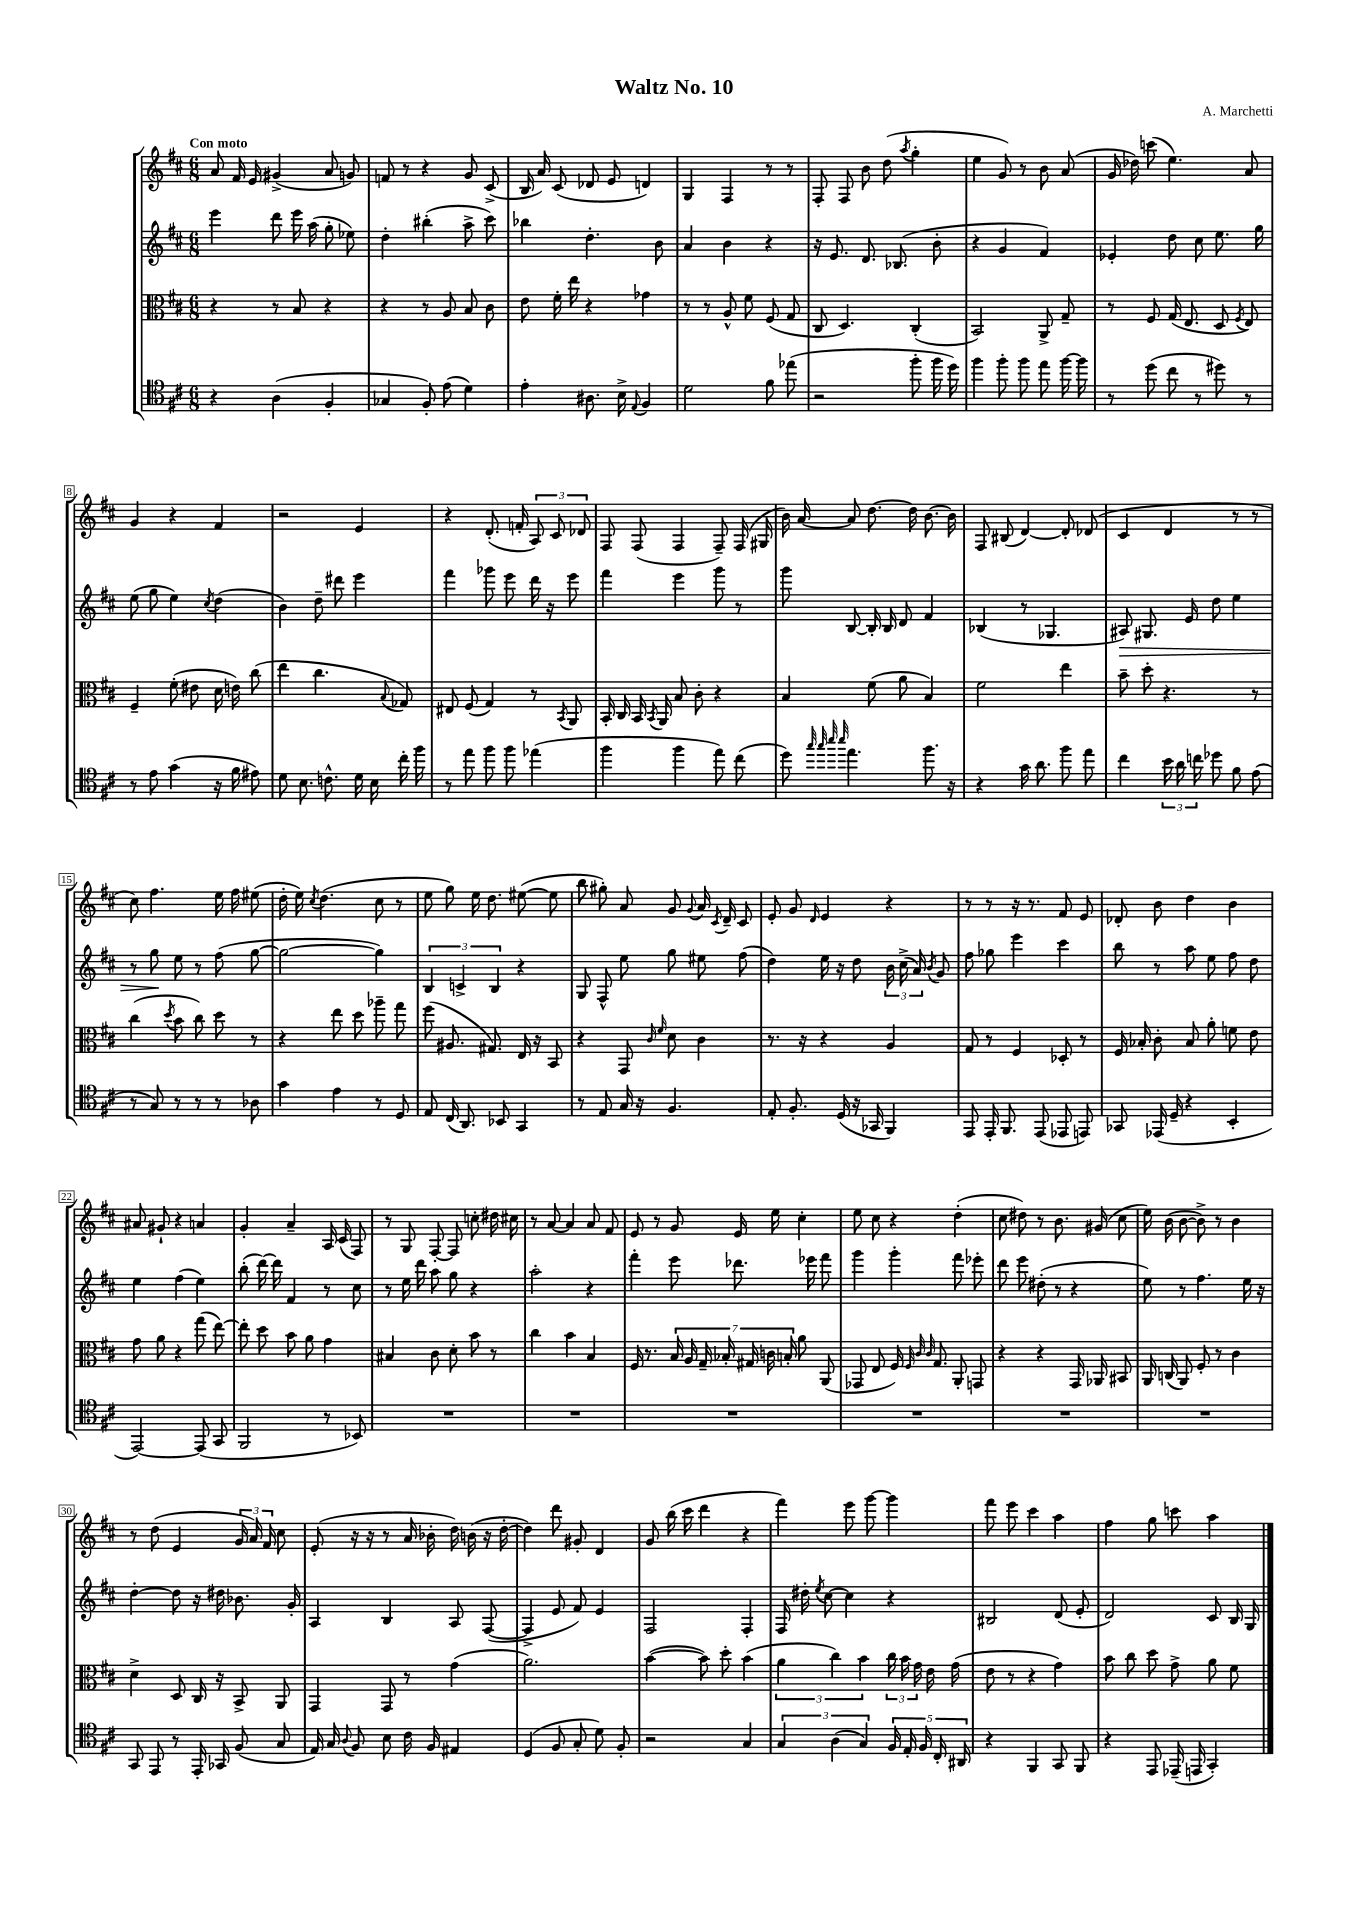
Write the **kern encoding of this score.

**kern	**kern	**kern	**dynam	**kern
*part4	*part3	*part2	*part2	*part1
*staff4	*staff3	*staff2	*staff2	*staff1
*clefC4	*clefC3	*clefG2	*	*clefG2
*k[f#c#]	*k[f#c#]	*k[f#c#]	*	*k[f#c#]
*M6/8	*M6/8	*M6/8	*	*M6/8
=1	=1	=1	=1	=1
!	!	!	!	!LO:TX:a:B:t=Con moto
4r	4r	4eee\	.	8a/
.	.	.	.	16f#/
.	.	.	.	16e/
(4A\	8r	8ddd\	.	(4g#X^/
.	8B/	16eee\	.	.
.	.	(16aa\	.	.
4F#'/	4r	8gg'\	.	8a/
.	.	8ee-X\)	.	8gn/)
=2	=2	=2	=2	=2
4G-X/	4r	4dd'\	.	8fn/
.	.	.	.	8r
8F#'/)	8r	(4bb#X'\	.	4r
(8e\	8A/	.	.	.
4d\)	8B/	8aa^\	.	8g/
.	8c#\	8ccc#\)	.	(8c#^/
=3	=3	=3	=3	=3
4e'\	8e\	4bb-X\	.	16B/
.	.	.	.	16a/)
.	16f#'\	.	.	(8c#/
.	16ee\	.	.	.
8.A#X\	4r	4.dd'\	.	8d-X/
.	.	.	.	8e/
16B^\	.	.	.	.
8qqE/	.	.	.	.
4F#/	4g-X\	.	.	4dn/)
.	.	8b\	.	.
=4	=4	=4	=4	=4
2d\	8r	4a/	.	4G/
.	8r	.	.	.
.	8A^^/	4b\	.	4F#/
.	8f#\	.	.	.
8f#\	(8F#/	4r	.	8r
(8ee-X\	8G/	.	.	8r
=5	=5	=5	=5	=5
2r	8C#/	16r	.	8F#'/
.	.	8.e/	.	.
.	4.D/)	.	.	8F#/
.	.	8.d/	.	8b\
.	.	.	.	(8dd\
.	.	(8.B-X/	.	.
.	.	.	.	8qaa/
8ff#'\	(4C#'/	.	.	4gg'\
16ff#\	.	8b'\	.	.
16dd\)	.	.	.	.
=6	=6	=6	=6	=6
4ff#\	2BB/)	4r	.	4ee\
8ff#'\	.	4g/	.	8g/)
8ff#\	.	.	.	8r
8ee\	8AA^/	4f#/)	.	8b\
[16ff#\	8G~/	.	.	(8a/
16ff#\]	.	.	.	.
=7	=7	=7	=7	=7
8r	8r	4e-X'/	.	16g/
.	.	.	.	16dd-X\)
(8dd\	8F#/	.	.	(8cccn\
8cc#\	(16G/	8dd\	.	4.ee\)
.	8.E/	.	.	.
8r	.	8cc#\	.	.
8dd#X\)	8D/	8.ee\	.	.
.	8qF#/	.	.	.
8r	8E/)	.	.	8a/
.	.	16gg\	.	.
!!LO:LB:g=z
=8	=8	=8	=8	=8
8r	4F#~/	(8ee\	.	4g/
8e\	.	8gg\	.	.
(4g\	(8f#'\	4ee\)	.	4r
.	8e#X\	.	.	.
.	.	8qcc#/	.	.
16r	16d\	(4dd\	.	4f#/
16f#\	16en\)	.	.	.
8e#X\)	(8cc#\	.	.	.
=9	=9	=9	=9	=9
8d\	4ee\	4b\)	.	2r
8.B\	.	.	.	.
.	4.cc#\	8dd~\	.	.
8.cn^^\	.	.	.	.
.	.	8ddd#X\	.	.
16d\	.	4eee\	.	4e/
16B\	.	.	.	.
.	8qqB/	.	.	.
16cc#'\	8G-X/)	.	.	.
16ff#\	.	.	.	.
=10	=10	=10	=10	=10
8r	8E#X/	4fff#\	.	4r
8ee\	(8F#/	.	.	.
8ff#\	4G/)	8ggg-X\	.	(8.d'/
8ff#\	.	8eee\	.	.
.	.	.	.	16fn'/
(4ee-X\	8r	16ddd\	.	12A/)
.	.	16r	.	.
.	.	.	.	12c#/
.	8qBB/	.	.	.
.	8AA/	8eee\	.	.
.	.	.	.	12d-X/
=11	=11	=11	=11	=11
4ff#\	16BB'/	4fff#\	.	8F#/
.	16C#/	.	.	.
.	16BB/	.	.	(8F#/
.	8qBB/	.	.	.
.	16AA/	.	.	.
4ff#\	8B/	4eee\	.	4F#/
.	8c#'\	.	.	.
8ee\)	4r	8ggg\	.	8F#~/)
(8cc#\	.	8r	.	(16F#/
.	.	.	.	16G#X/
=12	=12	=12	=12	=12
8dd\)	4B/	8ggg\	.	16b\)
.	.	.	.	[16a/
32qqgg/	.	.	.	.
32qqgg/	.	.	.	.
32qqbb/	.	.	.	.
32qqbb/	.	.	.	.
4.ee\	.	[8B/	.	8a/]
.	(8f#\	16B'/]	.	[8.dd\
.	.	16B/	.	.
.	8a\	8d/	.	.
.	.	.	.	16dd\]
8.ff#\	4B/)	4f#/	.	[8.b\
16r	.	.	.	16b\]
=13	=13	=13	=13	=13
4r	2f#\	(4B-X/	.	8F#/
.	.	.	.	(8B#X/
16g\	.	8r	.	[4d/)
8.a\	.	.	.	.
.	.	4.G-X/	.	.
8ff#\	4ee\	.	.	8d'/]
8ee\	.	.	.	(8d-X/
=14	=14	=14	=14	=14
!	!	!	!LO:HP:b	!
4cc#\	8b~\	8A#X/)	>	4c#/
.	8dd'\	8.G#X/	.	.
24b\	4.r	.	.	4d/
24a\	.	.	.	.
.	.	16e/	.	.
24ccn\	.	.	.	.
8dd-X\	.	8dd\	.	.
8f#\	.	4ee\	.	8r
(8e\	8r	.	.	8r
!!LO:LB:g=z
=15	=15	=15	=15	=15
8r	(4cc#\	8r	.	8cc#\)
8G/)	.	8gg\	.	4.ff#\
.	8qdd/	.	.	.
8r	8b\	8ee\	]	.
8r	8cc#\)	8r	.	.
8r	8dd\	(8ff#\	.	16ee\
.	.	.	.	16ff#\
8A-X\	8r	[8gg\	.	(8ee#X\
=16	=16	=16	=16	=16
4g\	4r	2gg\_	.	16dd'\
.	.	.	.	16ee\)
.	.	.	.	8qcc#/
.	.	.	.	(4.dd\
4e\	8ee\	.	.	.
.	8dd\	.	.	.
8r	8aa-X~\	4gg\])	.	8cc#\
8D/	8gg\	.	.	8r
=17	=17	=17	=17	=17
8E/	(8ff#\	6B/	.	8ee\
(16C#/	8.A#X/	.	.	8gg\)
.	.	6cn^/	.	.
8.AA/)	.	.	.	.
.	.	.	.	16ee\
.	8.G#X/)	.	.	8.dd\
.	.	6B/	.	.
8BB-X/	.	.	.	.
4GG/	16E/	4r	.	([8ee#X\
.	16r	.	.	.
.	8BB/	.	.	8ee#\]
=18	=18	=18	=18	=18
8r	4r	8G/	.	8bb\
8E/	.	8F#^^/	.	8gg#X'\)
16G/	8GG/	8ee\	.	8a/
16r	.	.	.	.
.	16qqc#/	.	.	.
.	16qqf#/	.	.	.
4.F#/	8d\	8gg\	.	8g/
.	.	.	.	8qqg/
.	4c#\	8ee#X\	.	16a/
.	.	.	.	8qc#/
.	.	.	.	16d~/
.	.	(8ff#\	.	8c#/
=19	=19	=19	=19	=19
8E'/	8.r	4dd\)	.	8e'/
8.F#'/	.	.	.	8g/
.	16r	.	.	.
.	.	.	.	16qqd/
.	4r	16ee\	.	4e/
(16D/	.	16r	.	.
16r	.	8dd\	.	.
16GG-X/	.	.	.	.
4FF#/)	4A/	24b\	.	4r
.	.	(24cc#^\	.	.
.	.	24a/)	.	.
.	.	8qb/	.	.
.	.	8g/	.	.
=20	=20	=20	=20	=20
8EE/	8G/	8ff#\	.	8r
16EE'/	8r	8gg-X\	.	8r
8.FF#/	.	.	.	.
.	4F#/	4eee\	.	16r
.	.	.	.	8.r
(8EE/	.	.	.	.
8EE-X/	8D-X'/	4ccc#\	.	8f#/
8EEn/)	8r	.	.	8e/
=21	=21	=21	=21	=21
8GG-X/	16F#/	8bb\	.	8d-X'/
.	16B-X'/	.	.	.
(16EE-X/	8c#'\	8r	.	8b\
16D~/	.	.	.	.
4r	8B-/	8aa\	.	4dd\
.	8a'\	8ee\	.	.
4BB'/	8fn\	8ff#\	.	4b\
.	8e\	8dd\	.	.
!!LO:LB:g=z
=22	=22	=22	=22	=22
[2EE/)	8g\	4ee\	.	8a#X/
.	8a\	.	.	8g#X`/
.	4r	(4ff#\	.	4r
(8EE/]	(8gg\	4ee\)	.	4an/
8GG/	[8ee\)	.	.	.
=23	=23	=23	=23	=23
2FF#/	8ee'\]	(8bb'\	.	4g'/
.	8dd\	[16ddd\)	.	.
.	.	16ddd\]	.	.
.	8b\	4f#/	.	4a~/
.	8a\	.	.	.
8r	4g\	8r	.	16A/
.	.	.	.	(16c#/
8BB-X/)	.	8cc#\	.	8F#/)
=24	=24	=24	=24	=24
2.r	4B#X/	8r	.	8r
.	.	16ee\	.	8G/
.	.	16ddd\	.	.
.	8c#\	8aa\	.	[8F#'/
.	8d'\	8gg\	.	8F#/]
.	8b\	4r	.	8ccn'\
.	8r	.	.	16dd#X\
.	.	.	.	16cc#X\
=25	=25	=25	=25	=25
2.r	4cc#\	2aa'\	.	8r
.	.	.	.	[8a/
.	4b\	.	.	4a/]
.	4B/	4r	.	8a/
.	.	.	.	8f#/
=26	=26	=26	=26	=26
2.r	16F#/	4fff#'\	.	8e/
.	8.r	.	.	.
.	.	.	.	8r
.	28B/	8eee\	.	8g/
.	28A/	.	.	.
.	28G~/	.	.	.
.	28B-X'/	.	.	.
.	.	8.ddd-X\	.	16e/
.	28G#X/	.	.	.
.	28cn\	.	.	.
.	.	.	.	16ee\
.	28Bn'/	.	.	.
.	8a\	.	.	4cc#'\
.	.	16eee-X\	.	.
.	(8AA/	8fff#\	.	.
=27	=27	=27	=27	=27
2.r	8GG-X/	4ggg\	.	8ee\
.	8E/	.	.	8cc#\
.	16F#/)	4ggg'\	.	4r
.	32qqF#/	.	.	.
.	32qqc#/	.	.	.
.	32qqc#/	.	.	.
.	8.G/	.	.	.
.	8AA'/	8fff#\	.	(4dd'\
.	8GGn/	8eee-X'\	.	.
=28	=28	=28	=28	=28
2.r	4r	8ddd\	.	8cc#\
.	.	8eee\	.	8dd#X\)
.	4r	(8dd#X'\	.	8r
.	.	8r	.	8.b\
.	16GG/	4r	.	.
.	16AA-X/	.	.	(16g#X/
.	8BB#X/	.	.	8cc#\
=29	=29	=29	=29	=29
2.r	16AA/	8ee\)	.	16ee\)
.	(16Cn/	.	.	(16b\
.	8AA/)	8r	.	[8b\
.	8F#'/	4.ff#\	.	8b^\])
.	8r	.	.	8r
.	4c#\	.	.	4b\
.	.	16ee\	.	.
.	.	16r	.	.
!!LO:LB:g=z
=30	=30	=30	=30	=30
8GG/	4d^\	[4dd'\	.	8r
8EE/	.	.	.	(8dd\
8r	8D/	8dd\]	.	4e/
16EE'/	16C#/	16r	.	.
16GG-X/	16r	16dd#X\	.	.
(8F#/	8BB^/	8.b-X\	.	24g/
.	.	.	.	24a/)
.	.	.	.	24f#/
8G/	8AA/	.	.	8cc#\
.	.	16g'/	.	.
=31	=31	=31	=31	=31
16E/)	4GG/	4A/	.	(8e'/
16G/	.	.	.	.
8qqA/	.	.	.	.
8F#/	.	.	.	16r
.	.	.	.	16r
8B\	8GG/	4B/	.	8r
16c#\	8r	.	.	16a/
16F#/	.	.	.	16b-X'\
4E#X/	(4g\	8A/	.	16dd\)
.	.	.	.	(16bn\
.	.	([8F#/	.	16r
.	.	.	.	[16dd'\
=32	=32	=32	=32	=32
(4D/	2.a\)	4F#^/]	.	4dd\])
8F#/	.	8e/	.	8ddd\
8G'/	.	8f#/)	.	8g#X'/
8d\)	.	4e/	.	4d/
8F#'/	.	.	.	.
=33	=33	=33	=33	=33
2r	([4b\	2F#/	.	8g/
.	.	.	.	(16bb\
.	.	.	.	16ccc#\
.	8b\])	.	.	4ddd\
.	8dd'\	.	.	.
4G/	(4b\	4F#'/	.	4r
=34	=34	=34	=34	=34
6G/	6a\	16F#/	.	4fff#\)
.	.	16dd#X'\	.	.
.	.	8qee/	.	.
.	.	[8cc#\	.	.
(6A\	6cc#\)	.	.	.
.	.	4cc#\]	.	8eee\
6G/)	6b\	.	.	.
.	.	.	.	[8ggg\
20F#/	24cc#\	4r	.	4ggg\]
.	24b\	.	.	.
20E'/	.	.	.	.
.	24g\	.	.	.
20F#/	.	.	.	.
.	16e\	.	.	.
20C#'/	.	.	.	.
.	(16g\	.	.	.
20AA#X/	.	.	.	.
=35	=35	=35	=35	=35
4r	8e\	2B#X/	.	8fff#\
.	8r	.	.	8eee\
4FF#/	4r	.	.	4ccc#\
8GG/	4g\)	(8d/	.	4aa\
8FF#/	.	8e'/	.	.
=36	=36	=36	=36	=36
4r	8b\	2d/)	.	4ff#\
.	8cc#\	.	.	.
8EE/	8dd\	.	.	8gg\
(16EE-X~/	8g^\	.	.	8cccn\
16EEn/	.	.	.	.
4GG'/)	8a\	8c#/	.	4aa\
.	8f#\	16B/	.	.
.	.	16G/	.	.
==	==	==	==	==
*-	*-	*-	*-	*-
